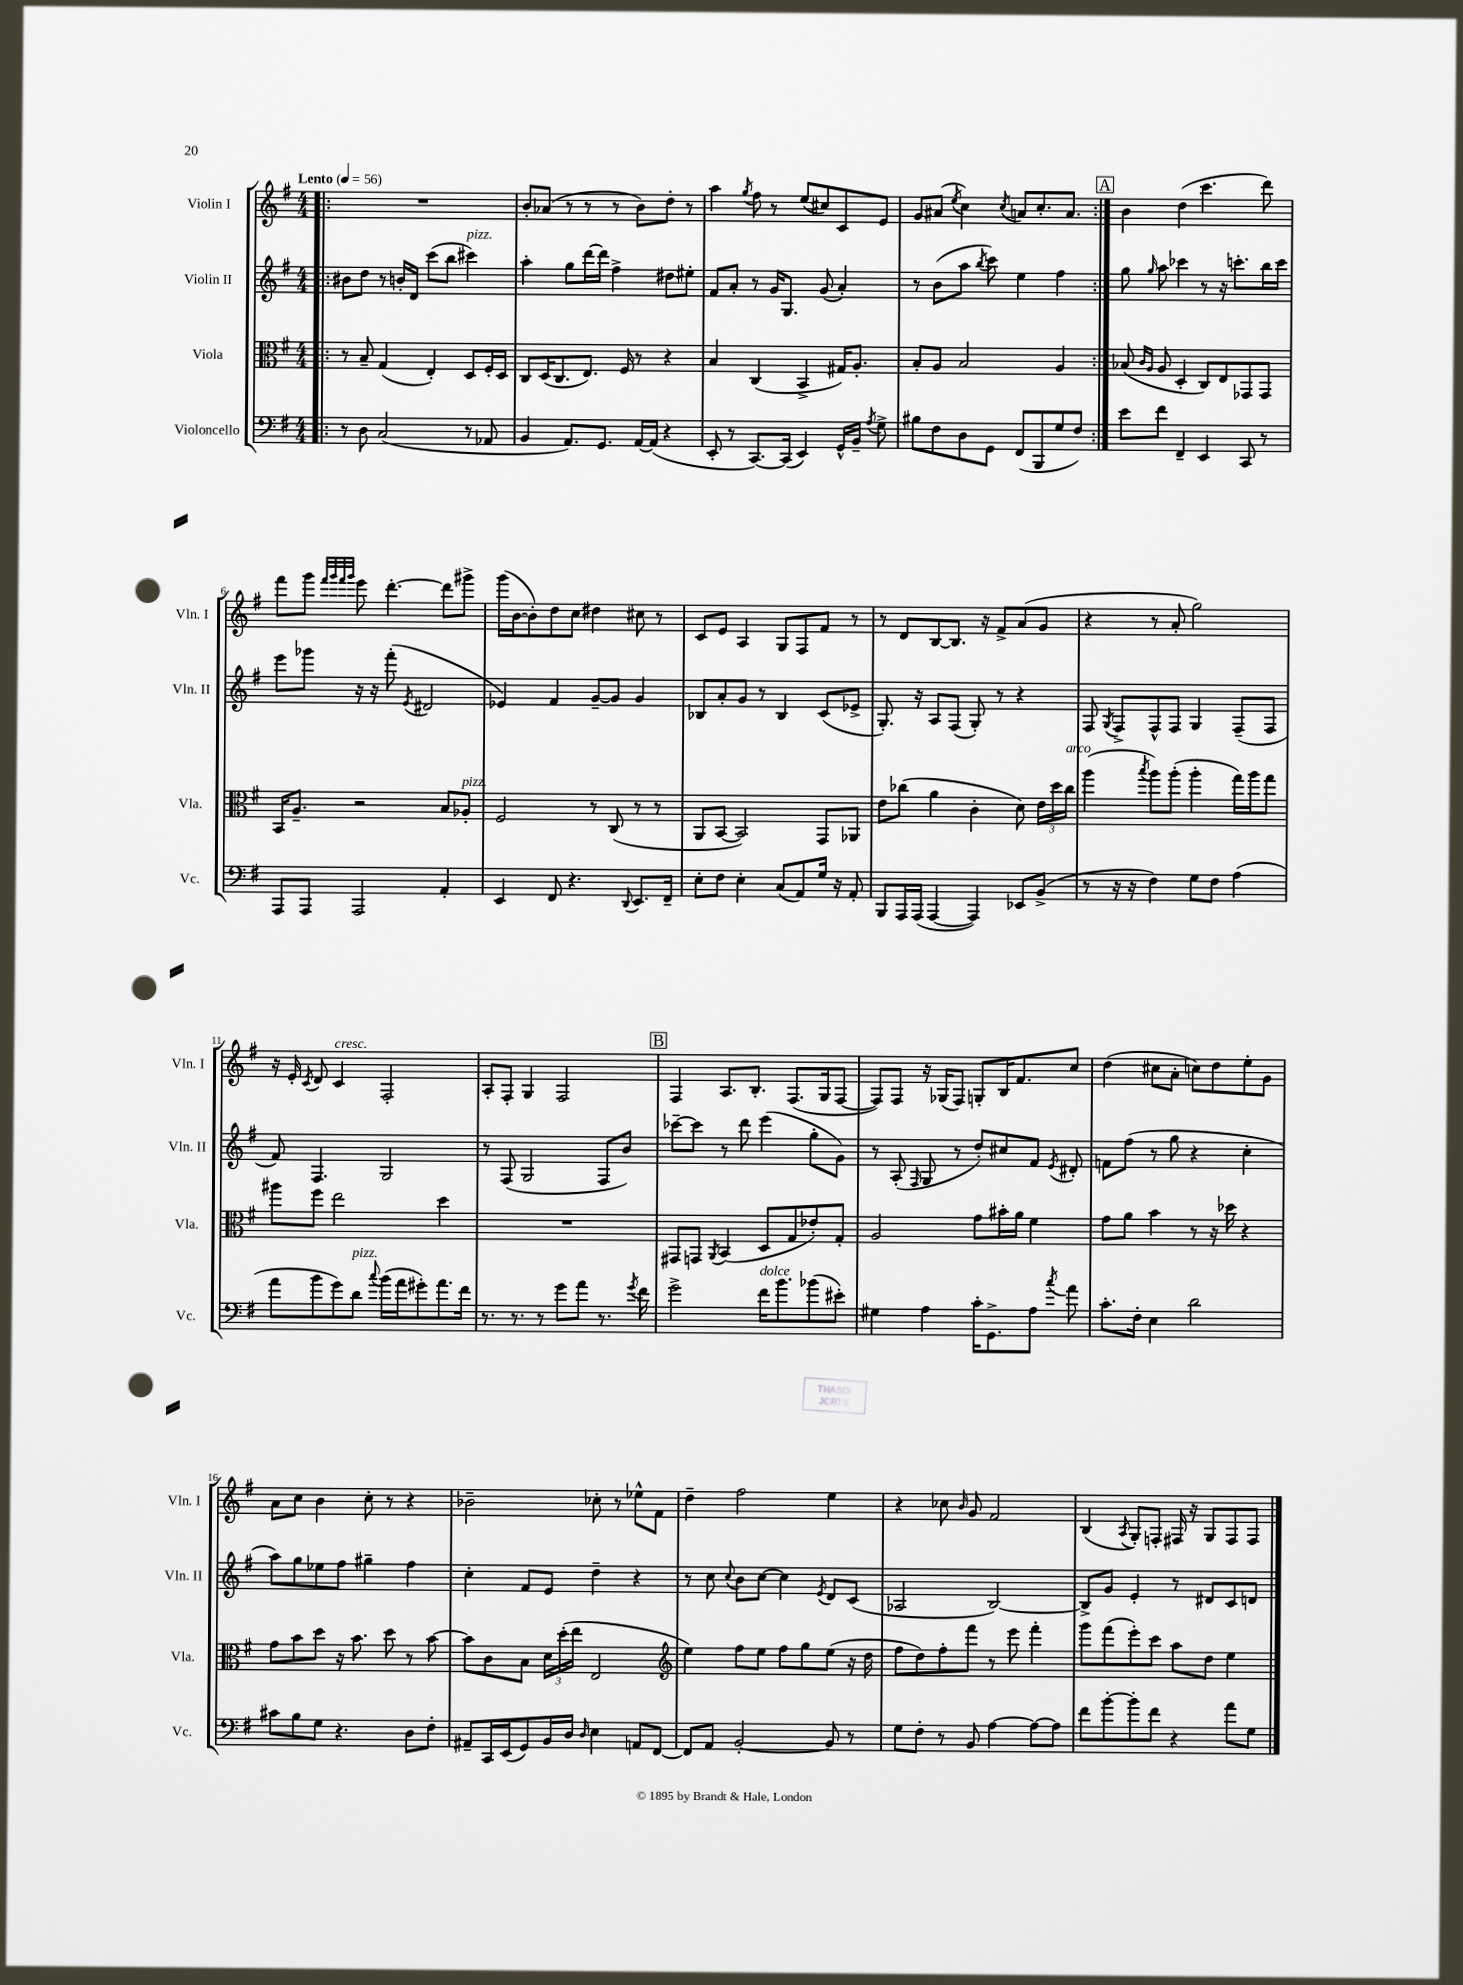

**kern	**kern	**kern	**kern
*part4	*part3	*part2	*part1
*staff4	*staff3	*staff2	*staff1
*I"Violoncello	*I"Viola	*I"Violin II	*I"Violin I
*I'Vc.	*I'Vla.	*I'Vln. II	*I'Vln. I
*clefF4	*clefC3	*clefG2	*clefG2
*k[f#]	*k[f#]	*k[f#]	*k[f#]
*M4/4	*M4/4	*M4/4	*M4/4
*MM56	*MM56	*MM56	*MM56
=1!|:	=1!|:	=1!|:	=1!|:
!	!	!	!LO:TX:a:B:t=Lento
8r	8r	8b#X\L	1r
8D\	8B~/	8dd\J	.
(2C/	(4G/	8r	.
.	.	16bn'/LL	.
.	.	16d/JJ	.
.	4E'/)	(8ccc\L	.
.	.	8bb\J	.
!	!	!LO:TX:a:i:t=pizz.	!
8r	8D/L	4ccc#X\)	.
8AA-X/	16F#'/L	.	.
.	16D/JJ	.	.
=2	=2	=2	=2
4BB/	8C/L	4aa'\	8b'/L
.	(16D/K	.	(8a-X/J
.	8.C/	.	.
8.AA/L)	.	8gg\L	8r
.	8.E/J)	[16ddd\L	8r
8.GG/J	.	16ddd\JJ]	.
.	.	4ff#^\	8r
.	16F#/	.	.
[16AA/LL	8r	.	8b\L)
(16AA/JJ]	.	.	.
4r	4r	8dd#X\L	8dd'\J
.	.	8ee#X'\J	8r
=3	=3	=3	=3
8EE'/	4B/	8f#/L	4aa\
8r	.	8a'/J	.
.	.	.	8qgg/
[8.CC/L)	(4C/	8r	8ff#\
.	.	16g/KL	8r
(16CC/Jk]	.	8.G/J	.
4EE/)	4BB^/	.	(8ee/L
.	.	(8g/	8cc#X/)
16GG^^/LL	16G#X/KL)	4a'/)	8c/
16BB~/JJ	8.A'/J	.	.
8qA/	.	.	.
8G^\	.	.	8e/J
=4	=4	=4	=4
8B#X\L	8B'/L	8r	8g/L
8F#\	8A/J	(8b\L	(8a#X/J
.	.	.	8qee/
8D\	2B/	8aa\J	4cc\)
.	.	8qbb/	.
8GG\J	.	8ccc\)	.
.	.	.	8qcc/
(8FF#/L	.	4ee\	8an/L
8BBB/	.	.	8.cc'/
8G/	4A/	4ff#\	.
.	.	.	8.a/J
8F#/J)	.	.	.
!!LO:REH:place=s1:t=A
=5:|!	=5:|!	=5:|!	=5:|!
8e\L	(8B-X/	8gg\	4b\
.	16qqc/LL	.	.
.	16qqA/JJ	16qqgg/	.
8f#\J	8A/	8aa\	.
4FF#~/	4D'/	4ccc-X\	(4dd\
4EE/	8C/L)	8r	4.ccc\
.	8E/	16r	.
.	.	8.cccn'\L	.
8CC/	8GG-X/	.	.
8r	8GG-/J	16bb\L	8ddd\)
.	.	16ccc\JJ	.
!!LO:LB:g=z
=6	=6	=6	=6
8AAA/L	16BB/KL	8eee\L	8fff#\L
.	8.A~/J	.	.
8AAA/J	.	8ggg-X\J	8ggg\J
.	.	.	32qqfff#/LLL
.	.	.	32qqggg/
.	.	.	32qqfff#/
.	.	.	32qqggg/JJJ
2AAA/	2r	16r	8eee\
.	.	16r	.
.	.	(8fff#'\	[4.ddd'\
.	.	8qe/	.
.	.	2d#X/	.
4AA'/	8B/L	.	8ddd\L]
!	!LO:TX:a:i:t=pizz.	!	!
.	8A-X'/J	.	8ggg#X^\J
=7	=7	=7	=7
4EE/	2F#/	4e-X/)	(16ggg\LL
.	.	.	[16b\J
.	.	.	8b'\])
8FF#/	.	4f#/	8dd\
4.r	.	.	8cc\J
.	8r	[8g~/L	4dd#X\
.	(8C/	8g/J]	.
8qqDD/	.	.	.
8.EE/L	8r	4g/	8cc#X\
.	8r	.	8r
16FF#~/Jk	.	.	.
=8	=8	=8	=8
8E'\L	8AA/L	8B-X/L	8c/L
8F#\J	[8BB/J	8a'/	8e/J
4E'\	2BB/])	8g/J	4A/
.	.	8r	.
(8C/L	.	4B-/	8G/L
8AA/)	.	.	8F#/
16G/Jk	8GG/L	(8c/L	8f#/J
16r	.	.	.
8AA'/	8AA-X/J	8e-X^/J	8r
=9	=9	=9	=9
8BBB/L	8e\L	8.G'/)	8r
16AAA/L	(8cc-X\J	.	8d/L
(16AAA/JJ	.	16r	.
[4AAA/	4a\	8A/L	[8B/
.	.	(8F#/J	8.B/J]
4AAA/])	4c'\	8G'/)	.
.	.	.	16r
.	.	8r	8f#^/L
8EE-X/L	8d\)	4r	(8a/
(8BB^/J	24e\LL	.	8g/J
.	24dd\	.	.
!	!LO:TX:a:i:t=arco	!	!
.	24cc-\JJ	.	.
=10	=10	=10	=10
8r	(4aa\	8F#/	4r
.	.	8qG/	.
16r	.	8F#^/L	.
16r	.	.	.
.	8qbb/	.	.
4F#\)	8aa\L)	8F#^^/	8r
.	(8aa'\J	8F#/J	8a'/
8G\L	4aa'\	4G/	2gg\)
8F#\J	.	.	.
(4A\	16gg\LL)	(8F#~/L	.
.	16aa\J	.	.
.	8gg\J	8F#/J	.
!!LO:LB:g=z
=11	=11	=11	=11
8a\L	8aa#X\L	8f#/)	16r
.	.	.	16e'/
.	.	.	8qc/
8b\	8ff#\J	4.F#/	8d/
!	!	!	!LO:TX:a:i:t=cresc.
8g\)	2ee\	.	4c/
!LO:TX:a:i:t=pizz.	!	!	!
8d\J	.	.	.
8qqcc/	.	.	.
(16b\LL	.	2G/	2F#'/
16a\J	.	.	.
8g#X'\)	.	.	.
8.a\	4dd\	.	.
16f#\Jk	.	.	.
=12	=12	=12	=12
8.r	1r	8r	8A'/L
.	.	(8F#/	8F#'/J
8.r	.	.	.
.	.	2G/	4G/
8r	.	.	.
8g\L	.	.	2F#/
8a\J	.	.	.
8.r	.	8F#/L	.
.	.	8b/J)	.
8qg/	.	.	.
16f#\	.	.	.
!!LO:REH:place=s1:t=B
=13	=13	=13	=13
2g^\	8GG#X/L	[8ccc-X~\L	4F#/
.	8GGn/J	8ccc-\J]	.
.	8qAA/	.	.
.	(4BB/	8r	8.A/L
.	.	8ddd\	.
.	.	.	8.B'/J
!LO:TX:a:i:t=dolce	!	!	!
16f#\KL	8D/L	(4eee\	.
8.b\	.	.	.
.	8G/	.	(8.F#/L
(8b-X\	8e-X'/)	8gg'\L	.
.	.	.	16G/k
8e#X'\J)	8G'/J	8g\J)	[8F#/J
=14	=14	=14	=14
4G#X\	2A/	8r	8F#/L])
.	.	(8A'/	8F#/J
.	.	16qqF#/	.
4A\	.	8G/	16r
.	.	.	(16G-X/KL
.	.	8r	8F#/J)
16c'\KL	8g\L	8dd'/L)	8Gn'/L
8.GG^\	.	.	.
.	16b#X'\L	8cc#X/	16B/K
.	16a\JJ	.	8.f#/
8A\J	4f#\	8f#/J	.
8qcc/	.	8qe/	.
8a\	.	8d#X'/	8cc/J
=15	=15	=15	=15
8.c'\L	8g\L	8fn\L	(4dd\
.	8a\J	(8ff#\J	.
16F#'\Jk	.	.	.
4E\	4b\	8r	8cc#X\L
.	.	8gg\	8a'\J
2d\	8r	4r	8ccn\L)
.	16r	.	8dd\
.	16dd-X\	.	.
.	4r	4cc'\	8ee'\
.	.	.	8g\J
!!LO:LB:g=z
=16	=16	=16	=16
8c#X\L	8g\L	8aa\L)	8a\L
8B\	8b\	8gg\	8cc\J
8G\J	8dd\J	8ee-X\	4b\
4.r	16r	8ff#\J	.
.	8.b\	.	.
.	.	4gg#X~\	8cc'\
.	8dd\	.	8r
8D\L	8r	4ff#\	4r
8F#'\J	[8b\	.	.
=17	=17	=17	=17
8AA#X~/L	8b\L]	4cc'\	2b-X~\
16CC/L	8c\	.	.
(16EE/J	.	.	.
8GG/)	8B\J	8f#/L	.
16BB/L	24d\LL	8e/J	.
.	(24dd'\	.	.
16D/JJ	.	.	.
.	24ee\JJ	.	.
16qqD/	.	.	.
4E\	2E/	4dd~\	8cc-X'\
.	.	.	8r
8AAn/L	.	4r	8ee-X^^\L
[8FF#/J	.	.	8f#\J
=18	=18	=18	=18
*	*clefG2	*	*
8FF#/L]	4ee\)	8r	4dd~\
8AA/J	.	8cc\	.
.	.	8qqcc/	.
[2BB'/	8ff#\L	8b\L	2ff#\
.	8ee\J	[8cc\J	.
.	8ff#\L	4cc\]	.
.	8gg\	.	.
.	.	8qe/	.
8BB/]	(8ee\J	8d/L	4ee\
8r	16r	(8c/J	.
.	16dd\	.	.
=19	=19	=19	=19
8G\L	8ff#\L	2A-X/	4r
8F#'\J	8dd\)	.	.
8r	8ff#'\	.	8cc-X\
.	.	.	16qqb/
8BB/	8fff#\J	.	8g/
[4A\	8r	[2B/)	2f#/
.	8eee\	.	.
8A\L_	4fff#'\	.	.
8A\J]	.	.	.
=20	=20	=20	=20
8f#\L	8ggg\L	8B^/L]	(4B/
[8b'\	(8fff#\	8g/J	.
.	.	.	8qA/
8b'\]	8eee'\)	4e'/	8G'/L)
8f#\J	8ccc\J	.	8Fn'/J
4r	8aa\L	8r	16F#X/
.	.	.	16r
.	8dd\J	8d#X/L	8G/L
8a\L	4ee\	8c/	8F#/
8G\J	.	8dn/J	8F#/J
==	==	==	==
*-	*-	*-	*-
